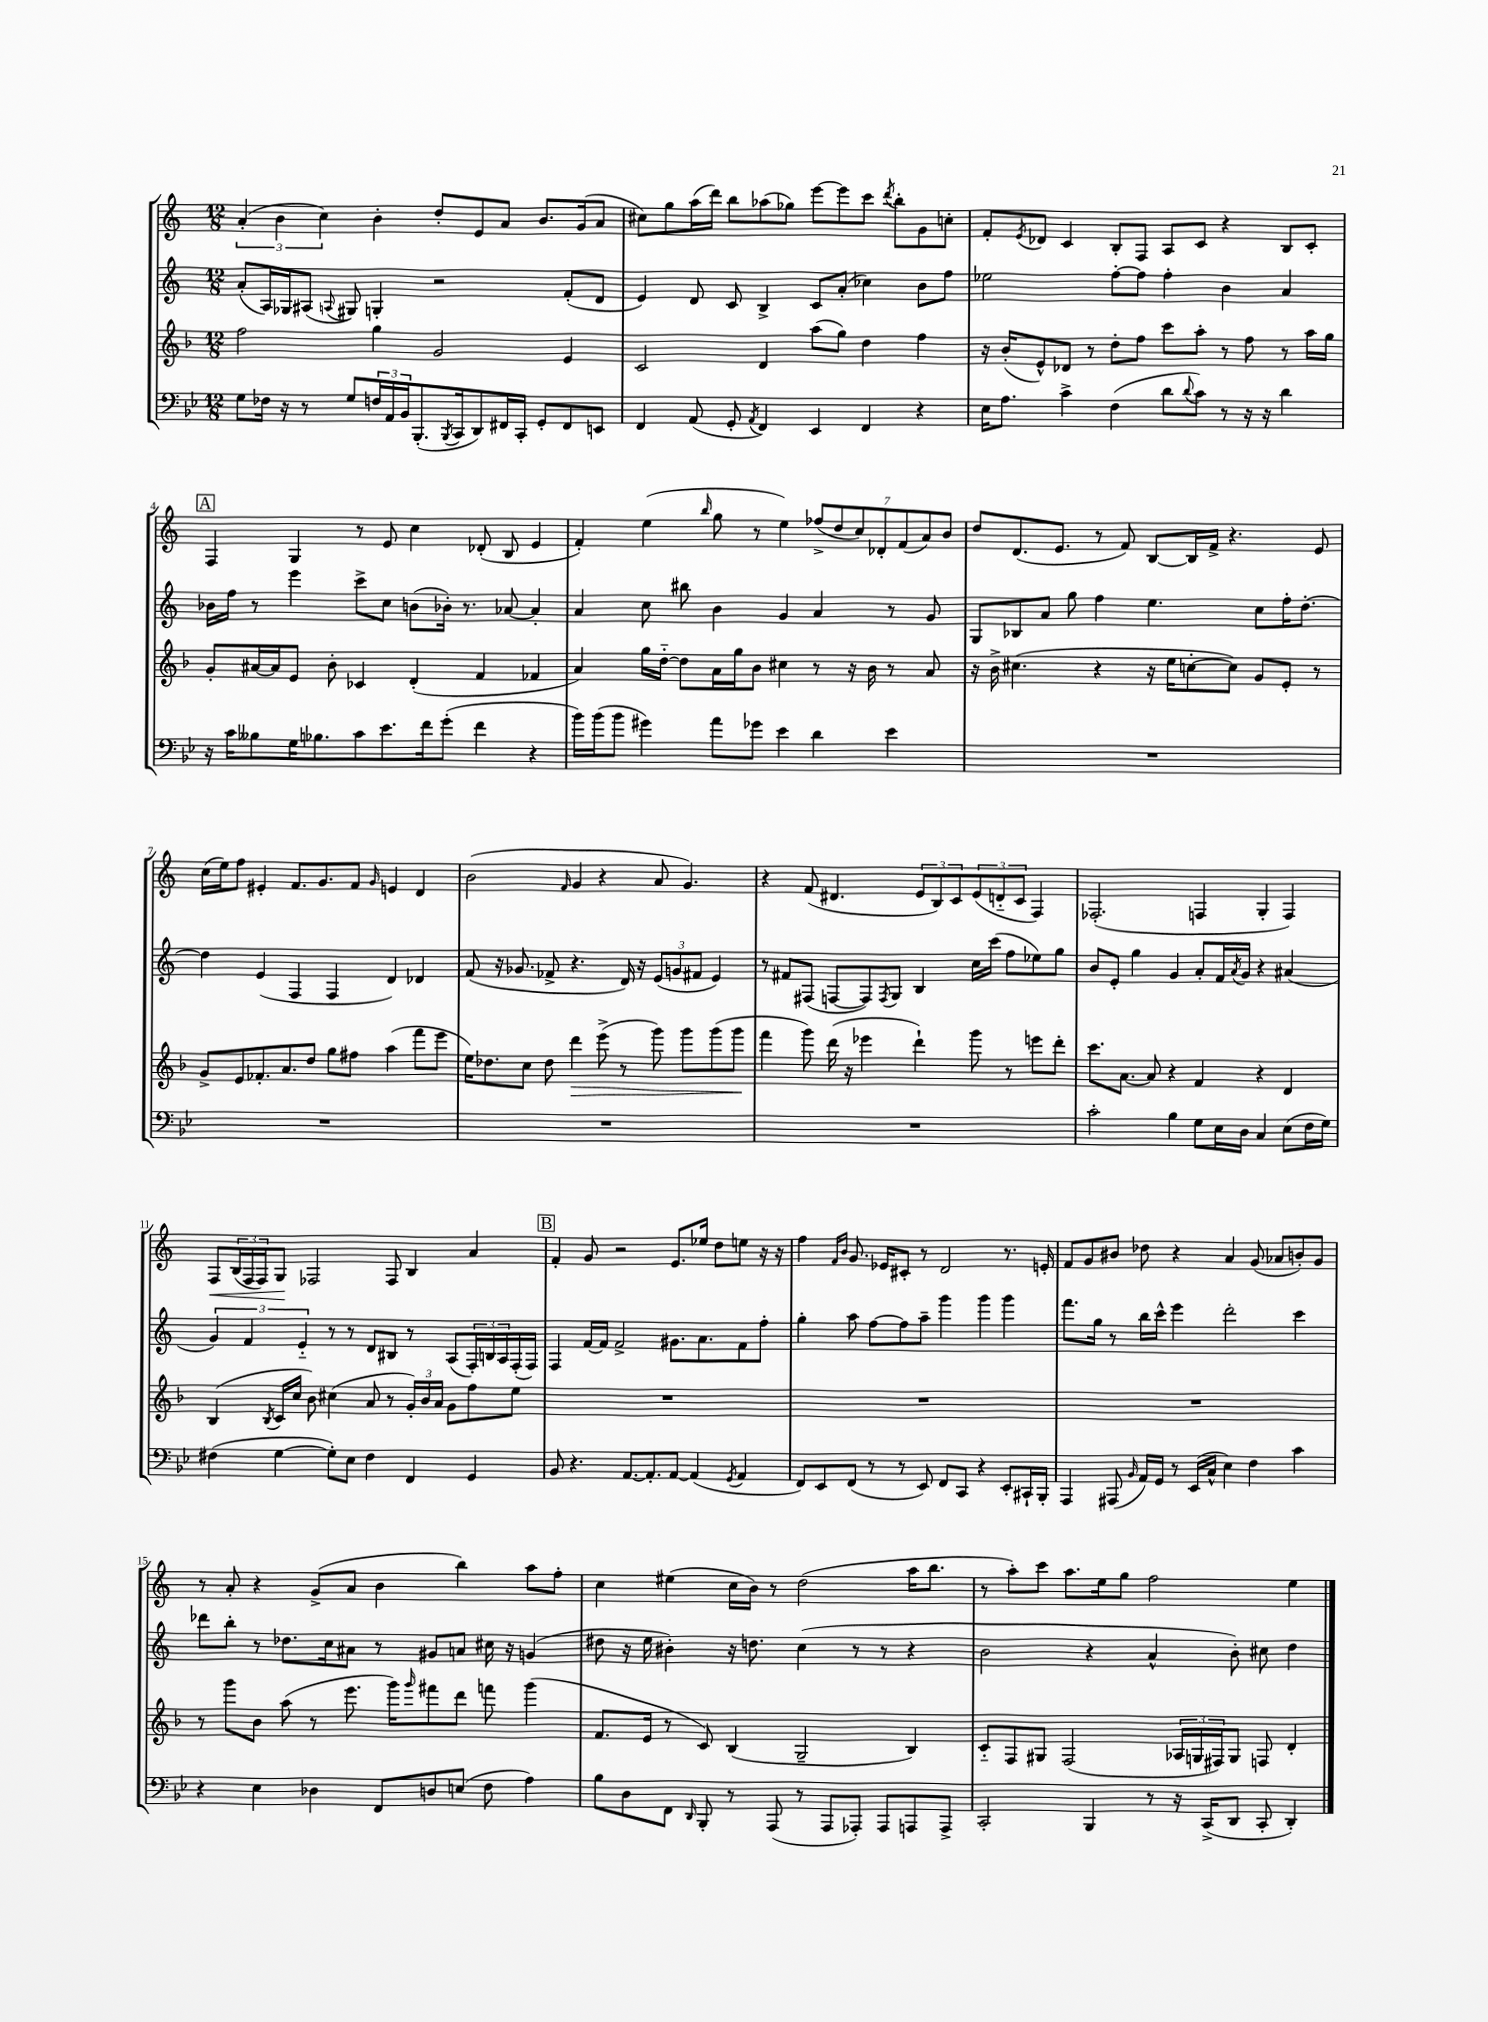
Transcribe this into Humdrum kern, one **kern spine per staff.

**kern	**kern	**dynam	**kern	**kern	**dynam
*part4	*part3	*part3	*part2	*part1	*part1
*staff4	*staff3	*staff3	*staff2	*staff1	*staff1
*clefF4	*clefG2	*	*clefG2	*clefG2	*
*k[b-e-]	*k[b-]	*	*k[]	*k[]	*
*M12/8	*M12/8	*	*M12/8	*M12/8	*
=1	=1	=1	=1	=1	=1
8G\L	2ff\	.	(8a'/L	(6a'/	.
16F-X\Jk	.	.	16A/L)	.	.
.	.	.	.	6b\	.
16r	.	.	16G-X/J	.	.
8r	.	.	(8A#X/J	.	.
.	.	.	.	6cc\)	.
.	.	.	8qqAn/	.	.
8G/L	.	.	8G#X/)	.	.
24Fn/L	4gg\	.	4Gn'/	4b'\	.
24AA/	.	.	.	.	.
24BB-/J	.	.	.	.	.
(8.BBB-'/	.	.	.	.	.
.	2g/	.	2r	8dd'/L	.
8qBBB-/	.	.	.	.	.
16CC/k	.	.	.	.	.
8DD/)	.	.	.	8e/	.
16FF#X/L	.	.	.	8a/J	.
16CC'/JJ	.	.	.	.	.
8GG'/L	.	.	.	8.b/L	.
8FF#/	4e/	.	(8f'/L	.	.
.	.	.	.	(16g/k	.
8EEn/J	.	.	8d/J	8a/J	.
=2	=2	=2	=2	=2	=2
4FF/	2c/	.	4e/)	8cc#X\L)	.
.	.	.	.	8gg\	.
(8AA/	.	.	8d/	(16aa\L	.
.	.	.	.	16ddd\JJ)	.
8GG'/	.	.	8c/	8bb\L	.
8qAA/	.	.	.	.	.
4FF/)	4d/	.	4B^/	(8aa-X\	.
.	.	.	.	8gg-X\J)	.
4EE-/	(8aa\L	.	8c/L	[8eee\L	.
.	8gg\J)	.	(8a'/J	8eee\]	.
4FF/	4dd\	.	4cc-X\)	8ccc\J	.
.	.	.	.	8qddd/	.
.	.	.	.	8bb'\L	.
4r	4ff\	.	8b\L	8g\	.
.	.	.	8ff\J	8ccn'\J	.
=3	=3	=3	=3	=3	=3
16E-\KL	16r	.	2ee-X\	8f'/L	.
8.A\J	(16b-'/KL	.	.	.	.
.	.	.	.	8qe/	.
.	8e^^/)	.	.	8d-X/J	.
4c^\	8d-X/J	.	.	4c/	.
.	8r	.	.	.	.
(4F\	8dd'\L	.	[8ff'\L	8B'/L	.
.	8ff\J	.	8ff\J]	8F/J	.
8d\L	8ccc\L	.	4ff'\	8A/L	.
8qqd/	.	.	.	.	.
8c\J)	8aa'\J	.	.	8c/J	.
8r	8r	.	4b\	4r	.
16r	8ff\	.	.	.	.
16r	.	.	.	.	.
4d\	8r	.	4a/	8B/L	.
.	16aa\LL	.	.	8c'/J	.
.	16gg\JJ	.	.	.	.
!!LO:LB:g=z
!!LO:REH:place=s1:t=A
=4	=4	=4	=4	=4	=4
16r	8g'/L	.	16b-X\LL	4F/	.
16c\KL	.	.	16ff\JJ	.	.
8B--X\	[16a#X/L	.	8r	.	.
.	16a#/J]	.	.	.	.
16G\K	8e/J	.	4eee\	4G/	.
8.B-X\	.	.	.	.	.
.	8b-'\	.	.	.	.
8c\	4c-X/	.	8ccc^\L	8r	.
8.e-\	.	.	8cc\J	8e/	.
.	(4d'/	.	(8bn\L	4cc\	.
16f\k	.	.	.	.	.
(8g'\J	.	.	16b-X'\Jk)	.	.
.	.	.	8.r	.	.
4f\	4f/	.	.	(8d-X'/	.
.	.	.	[8a-X/	8B/	.
4r	4f-X/	.	4a-'/]	4e/	.
=5	=5	=5	=5	=5	=5
16b-\LL)	4a/)	.	4a/	4f'/)	.
(16b-\J	.	.	.	.	.
8b-\J	.	.	.	.	.
4g#X\)	16gg\LL	.	8cc\	(4ee\	.
.	[16dd\JJ	.	.	.	.
.	8dd\L]	.	8bb#X\	.	.
.	.	.	.	16qqbb/	.
8a\L	16a\L	.	4b\	8gg\	.
.	16gg\J	.	.	.	.
8g-X\J	8b-\J	.	.	8r	.
4e-\	4cc#X\	.	4g/	4ee\)	.
4d\	8r	.	4a/	(14ff-X^/L	.
.	.	.	.	14dd/	.
.	16r	.	.	.	.
.	.	.	.	14cc/)	.
.	16b-\	.	.	.	.
.	.	.	.	14d-X'/	.
4e-\	8r	.	8r	.	.
.	.	.	.	(14f/	.
.	.	.	.	14a/)	.
.	8a/	.	8g/	.	.
.	.	.	.	14b/J	.
=6	=6	=6	=6	=6	=6
1.r	16r	.	8G/L	8dd/L	.
.	16b-^\	.	.	.	.
.	(4.cc#X\	.	8B-X/	(8.d/	.
.	.	.	8a/J	.	.
.	.	.	.	8.e/J	.
.	.	.	8gg\	.	.
.	4r	.	4ff\	8r	.
.	.	.	.	8f/)	.
.	16r	.	4.ee\	[8B/L	.
.	16ee\KL	.	.	.	.
.	[8ccn'\	.	.	16B/L]	.
.	.	.	.	16f^/JJ	.
.	8cc\J])	.	.	4.r	.
.	8g/L	.	8cc\L	.	.
.	8e'/J	.	16ff'\K	.	.
.	.	.	[8.dd'\J	.	.
.	8r	.	.	8e/	.
!!LO:LB:g=z
=7	=7	=7	=7	=7	=7
1.r	8g^/L	.	4dd\]	(16cc\LL	.
.	.	.	.	16ee\J)	.
.	8e/	.	.	8ff\J	.
.	8.f-X'/	.	(4e/	4e#X'/	.
.	8.a/	.	.	.	.
.	.	.	4F/	8.f/L	.
.	8dd/J	.	.	.	.
.	.	.	.	8.g/	.
.	8gg\L	.	4F/	.	.
.	8ff#X\J	.	.	8f/J	.
.	.	.	.	16qqg/	.
.	(4aa\	.	4d/)	4en/	.
.	8fff\L	.	4d-X/	4d/	.
.	8eee\J	.	.	.	.
=8	=8	=8	=8	=8	=8
1.r	16ee\KL)	.	(8f/	(2b\	.
.	8.dd-X\	.	.	.	.
.	.	.	16r	.	.
.	.	.	8.g-X/	.	.
.	8cc\J	.	.	.	.
.	8dd-\	.	8f-X^/	.	.
.	.	.	.	16qqf/	.
!	!	!LO:HP:b	!	!	!
.	4ddd\	>	4.r	4g/	.
.	(8eee^\	.	.	4r	.
.	8r	.	16d/)	.	.
.	.	.	16r	.	.
.	8ggg\)	.	(12e/L	8a/	.
.	.	.	12gn/	.	.
.	8ggg\L	.	.	4.g/)	.
.	.	.	12f#X/J	.	.
.	(8ggg\	.	4e/)	.	.
.	8ggg\J	.	.	.	.
.	.	]	.	.	.
=9	=9	=9	=9	=9	=9
1.r	4fff\	.	8r	4r	.
.	.	.	8f#X/L	.	.
.	8ggg\)	.	(8F#X/J	(8f/	.
.	(16ddd\	.	[8Fn/L	4.d#X/	.
.	16r	.	.	.	.
.	4eee-X\	.	8F/])	.	.
.	.	.	8qF/	.	.
.	.	.	8G/J	.	.
.	4ddd`\)	.	4B/	12e/L	.
.	.	.	.	12B/)	.
.	.	.	.	12c/	.
.	8ggg\	.	16cc\LL	(12e/	.
.	.	.	(16ccc\JJ	.	.
.	.	.	.	12dn/	.
.	8r	.	8ff\L	.	.
.	.	.	.	12c/J	.
.	8eeen\L	.	8ee-X\)	4F/)	.
.	8ddd'\J	.	8gg\J	.	.
=10	=10	=10	=10	=10	=10
2c'\	8.ccc\L	.	8b/L	(2.F-X'/	.
.	.	.	8e'/J	.	.
.	[8.a\J	.	.	.	.
.	.	.	4gg\	.	.
.	8a/]	.	.	.	.
4B-\	4r	.	4g/	.	.
8G\L	4f/	.	8a'/L	4Fn/	.
16E-\L	.	.	16f/L	.	.
.	.	.	8qa/	.	.
16D\JJ	.	.	16g/JJ	.	.
4C/	4r	.	4r	4G'/	.
(8E-\L	4d/	.	(4a#X/	4F/)	.
16F\L	.	.	.	.	.
16G\JJ)	.	.	.	.	.
!!LO:LB:g=z
=11	=11	=11	=11	=11	=11
!	!	!	!	!	!LO:HP:b
(4F#X\	(4B-/	.	6g/)	8F/L	<
.	.	.	.	(24B/L	.
.	.	.	6f/	24F/	.
.	.	.	.	24F/J)	.
.	8qB-/	.	.	.	.
[4G\	16c/LL	.	.	8G/J	.
.	16cc/JJ	.	.	.	.
.	.	.	6e/	.	.
.	8b-\)	.	.	2F-X/	[
8G'\L])	(4cc#X\	.	8r	.	.
8E-\J	.	.	8r	.	.
4F#\	8a/	.	8d/L	.	.
.	8r	.	8B#X/J	8F-/	.
4FF/	24g'/LL)	.	8r	4B/	.
.	24b-/	.	.	.	.
.	24a/JJ	.	.	.	.
.	8g\L	.	(8A/L	.	.
4GG/	8ff\	.	24F'/L)	4a/	.
.	.	.	24Bn/	.	.
.	.	.	24A/	.	.
.	8ee\J	.	(16F'/	.	.
.	.	.	16F/JJ)	.	.
!!LO:REH:place=s1:t=B
=12	=12	=12	=12	=12	=12
8BB-/	1.r	.	4F/	4f'/	.
4.r	.	.	.	.	.
.	.	.	[16f/LL	8g/	.
.	.	.	16f/JJ]	.	.
.	.	.	2f^/	2r	.
[8.AA/L	.	.	.	.	.
8.AA'/]	.	.	.	.	.
[8AA/J	.	.	8.g#X\L	8.e/L	.
(4AA/]	.	.	.	.	.
.	.	.	8.a\	16ee-X/Jk	.
.	.	.	.	8dd\L	.
8qGG/	.	.	.	.	.
4AA/	.	.	8f\	8een\J	.
.	.	.	8ff'\J	16r	.
.	.	.	.	16r	.
=13	=13	=13	=13	=13	=13
8FF/L)	1.r	.	4gg'\	4ff\	.
8EE-/	.	.	.	.	.
.	.	.	.	16qqf/LL	.
.	.	.	.	16qqb/JJ	.
(8FF/J	.	.	8aa\	8.g/	.
8r	.	.	[8ff\L	.	.
.	.	.	.	16e-X/KL	.
8r	.	.	8ff\]	8c#X'/J	.
8EE-/)	.	.	8aa~\J	8r	.
8FF/L	.	.	4ggg\	2d/	.
8CC/J	.	.	.	.	.
4r	.	.	4ggg\	.	.
8EE-'/L	.	.	4ggg\	8.r	.
16CC#X`/L	.	.	.	.	.
16BBB-'/JJ	.	.	.	16en'/	.
=14	=14	=14	=14	=14	=14
4AAA/	1.r	.	8.fff\L	8f/L	.
.	.	.	.	8g/	.
.	.	.	16gg\Jk	.	.
(8AAA#X/	.	.	8r	8b#X/J	.
16qqBB-/	.	.	.	.	.
16AA/LL)	.	.	16bb\LL	8dd-X\	.
16GG/JJ	.	.	16ccc^^\JJ	.	.
8r	.	.	4eee\	4r	.
(16EE-/LL	.	.	.	.	.
16C^^/JJ	.	.	.	.	.
4E-\)	.	.	2ddd'\	4a/	.
4F\	.	.	.	(8g/	.
.	.	.	.	8a-X/L	.
4c\	.	.	4ccc\	8bn'/)	.
.	.	.	.	8g/J	.
!!LO:LB:g=z
=15	=15	=15	=15	=15	=15
4r	8r	.	8ddd-X\L	8r	.
.	8ggg\L	.	8bb'\J	8a'/	.
4E-\	8b-\J	.	8r	4r	.
.	(8aa\	.	8.dd-X\L	.	.
4D-X\	8r	.	.	(8g^/L	.
.	.	.	16cc\k	.	.
.	8.eee\	.	8a#X\J	8a/J	.
8FF/L	.	.	8r	4b\	.
.	16ggg\KL)	.	.	.	.
.	16qqggg/	.	.	.	.
8Dn/	8fff#X\	.	8g#X/L	.	.
(8En/J	8ddd\J	.	8an/J	4bb\)	.
8F\	8fffn\	.	16cc#X\	.	.
.	.	.	16r	.	.
4A\)	(4ggg\	.	(4gn/	8aa\L	.
.	.	.	.	8ff'\J	.
=16	=16	=16	=16	=16	=16
8B-\L	8.f/L	.	8dd#X\	4cc\	.
8D\	.	.	16r	.	.
.	16e/Jk	.	16ee\	.	.
8FF\J	8r	.	4b#X'\)	(4ee#X\	.
16qqDD/	.	.	.	.	.
8BBB-'/	8c/)	.	.	.	.
8r	(4B-/	.	16r	16cc\LL	.
.	.	.	8.ddn\	16b\JJ)	.
(8AAA/	.	.	.	8r	.
8r	2G~/	.	(4cc\	(2dd\	.
8AAA/L	.	.	.	.	.
8AAA-X'/J)	.	.	8r	.	.
8AAA-/L	.	.	8r	.	.
8AAAn/	4B-/)	.	4r	16aa\KL	.
.	.	.	.	8.bb\J	.
8AAA^/J	.	.	.	.	.
=17	=17	=17	=17	=17	=17
2CC'/	8c/L	.	2b\	8r	.
.	8F/	.	.	8aa'\L)	.
.	8G#X/J	.	.	8ccc\J	.
.	(2F/	.	.	8.aa\L	.
4BBB-/	.	.	4r	.	.
.	.	.	.	16ee\k	.
.	.	.	.	8gg\J	.
8r	.	.	4a^^/	2ff\	.
16r	24A-X/LL	.	.	.	.
.	24Gn/	.	.	.	.
(16CC^/KL	.	.	.	.	.
.	24F#X/J)	.	.	.	.
8DD/J	8G/J	.	8b'\)	.	.
8CC'/	8Fn/	.	8cc#X\	.	.
4DD'/)	4d'/	.	4dd\	4ee\	.
==	==	==	==	==	==
*-	*-	*-	*-	*-	*-
